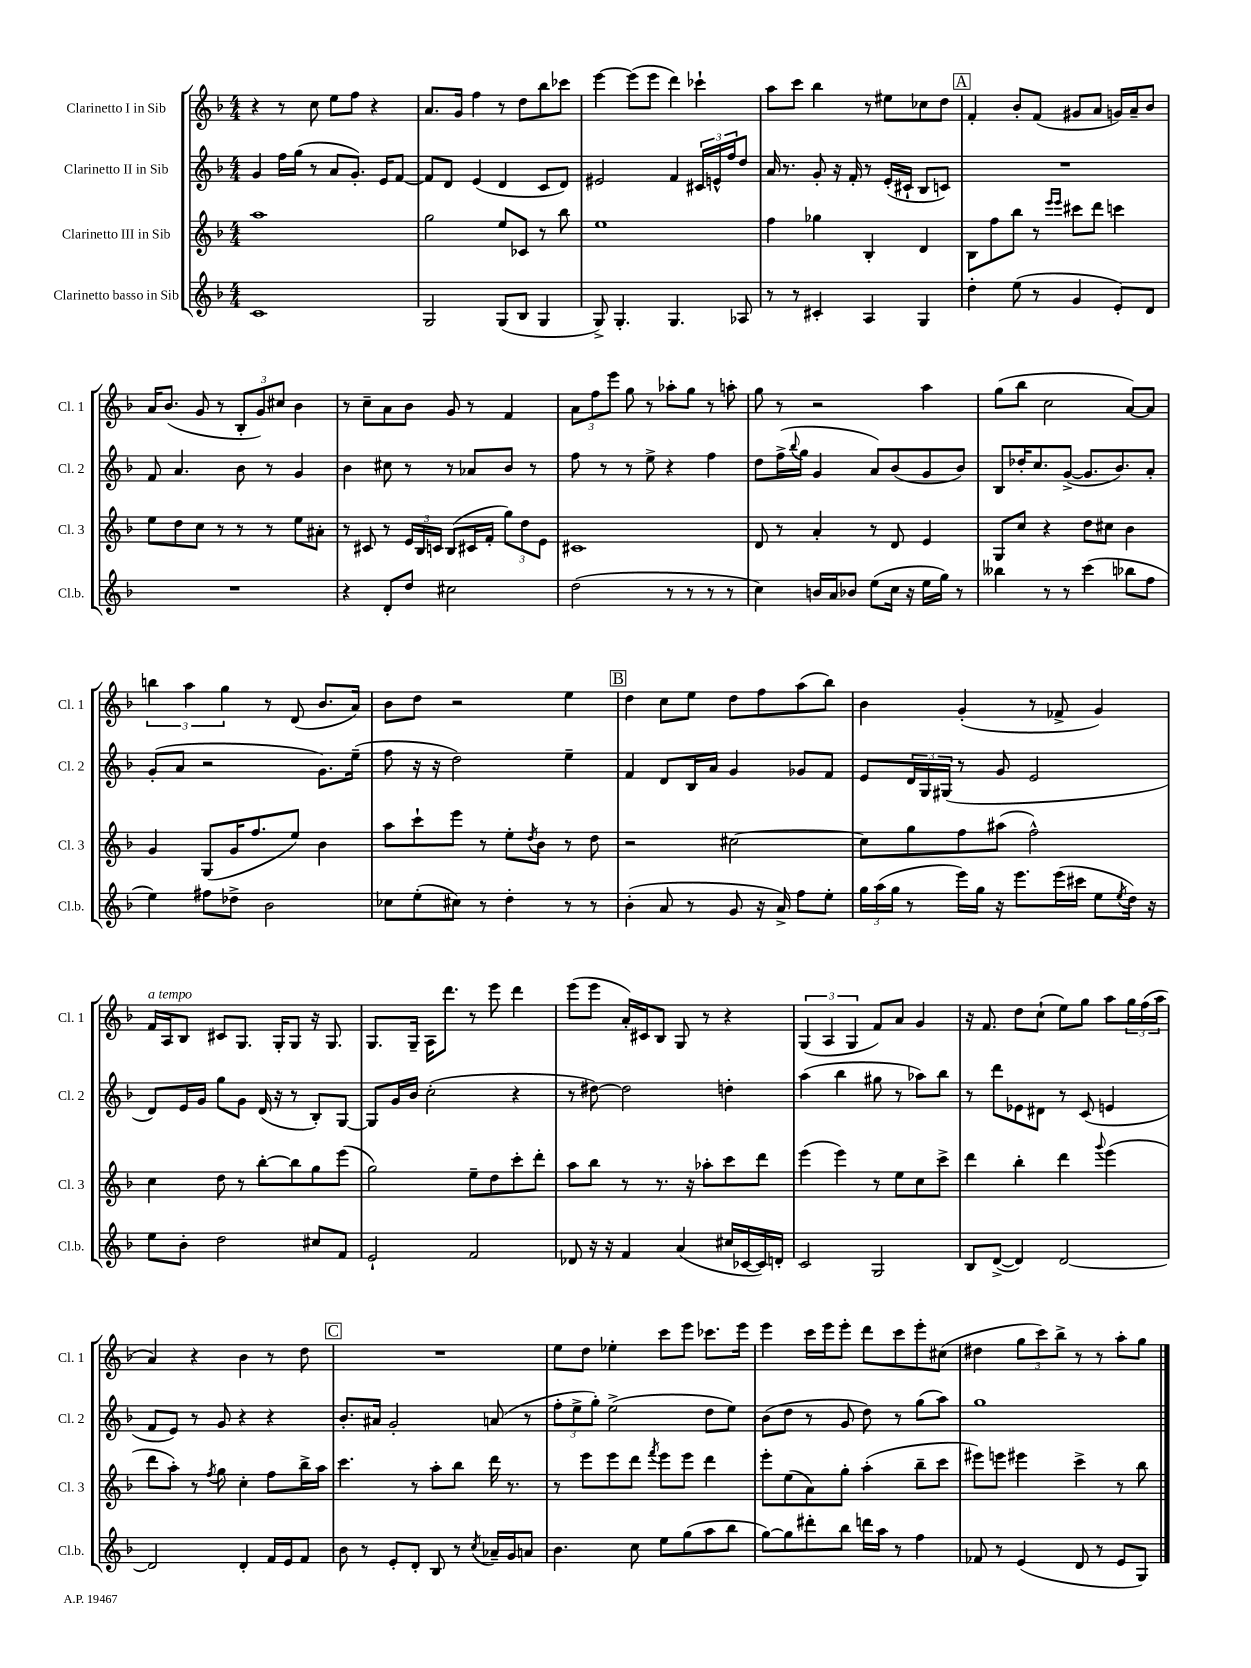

**kern	**kern	**kern	**kern
*staff4	*staff3	*staff2	*staff1
*clefG2	*clefG2	*clefG2	*clefG2
*k[b-]	*k[b-]	*k[b-]	*k[b-]
*M4/4	*M4/4	*M4/4	*M4/4
1c	1aa	4g	4r
.	.	16ff	8r
.	.	(16gg	.
.	.	8r	8cc
.	.	8a	8ee
.	.	8.g')	8ff
.	.	.	4r
.	.	16e	.
.	.	[8f	.
=	=	=	=
2G	2gg	8f]	8.a
.	.	8d	.
.	.	.	16g
.	.	(4e	4ff
(8G	8ee	4d	8r
8B-	8c-	.	8dd
4G	8r	8c	8bb-
.	8bb-	8d)	8ccc-
=	=	=	=
8G^)	1ee	2e#	[4eee
4.G'	.	.	.
.	.	.	(8eee]
.	.	.	8eee
4.G	.	4f	4ddd)
.	.	24c#	4ccc-`
.	.	24e^^	.
.	.	24ff	.
8A-	.	8dd	.
=	=	=	=
8r	4ff	16a	8aa
.	.	8.r	.
8r	.	.	8ccc
4c#'	4gg-	8g'	4bb-
.	.	16r	.
.	.	16f'	.
4A	4B-'	8r	8r
.	.	(16e'	8ee#
.	.	16c#`	.
4G	4d	8B-	8cc-
.	.	8c)	8dd
=	=	=	=
4dd'	8B-	1r	4f'
.	8ff	.	.
(8ee	8bb-	.	8b-'
8r	8r	.	(8f
.	16qqeee	.	.
.	16qqeee	.	.
4g	8ccc#	.	8g#
.	8ddd	.	8a
8e')	4ccc	.	16g)
.	.	.	16a~
8d	.	.	8b-
=	=	=	=
1r	8ee	8f	16a
.	.	.	(8.b-
.	8dd	4.a	.
.	8cc	.	8g
.	8r	.	8r
.	8r	8b-	12B-'
.	.	.	12g)
.	8r	8r	.
.	.	.	12cc#
.	8ee	4g	4b-
.	8a#'	.	.
=	=	=	=
4r	8r	4b-	8r
.	8c#	.	8cc~
8d'	8r	8cc#	8a
8dd	24e	8r	8b-
.	24B-	.	.
.	24c	.	.
2cc#	(8B-	8r	8g
.	16c#	8a-	8r
.	16f'	.	.
.	12gg)	8b-	4f
.	12dd	.	.
.	.	8r	.
.	12e	.	.
=	=	=	=
(2dd	1c#	8ff	12a
.	.	.	12ff
.	.	8r	.
.	.	.	12eee
.	.	8r	8gg
.	.	8ee^	8r
8r	.	4r	8aa-'
8r	.	.	8gg
8r	.	4ff	8r
8r	.	.	8aa'
=	=	=	=
4cc)	8d	8dd	8gg
.	8r	(16ff^	8r
.	.	8qqbb-	.
.	.	16gg	.
16b	4a'	4g	2r
16a	.	.	.
8b-	.	.	.
(8ee	8r	8a)	.
16cc	8d	(8b-	.
16r	.	.	.
16ee	4e	8g	4aa
16gg)	.	.	.
8r	.	8b-)	.
=	=	=	=
4bb--	8G	8B-	(8gg
.	8cc	16dd-'	8bb-
.	.	8.cc	.
8r	4r	.	2cc
8r	.	([8g^	.
(4ccc	8dd	8.g]	.
.	8cc#	.	.
.	.	8.b-)	.
8bb-	4b-	.	[8a)
8ff	.	8a'	8a]
=	=	=	=
4ee)	4g	(8g'	6bb
.	.	8a	.
.	.	.	6aa
8ff#	(8G	2r	.
.	.	.	6gg
8dd-^	16g	.	.
.	8.ff	.	.
2b-	.	.	8r
.	8ee)	.	(8d
.	4b-	8.g)	8.b-
.	.	(16ee~	16a)
=	=	=	=
8cc-	8aa	8ff	8b-
(8ee'	8ccc`	16r	8dd
.	.	16r	.
8cc#)	8eee	2dd)	2r
8r	8r	.	.
4dd'	8ee'	.	.
.	8qdd	.	.
.	8b-	.	.
8r	8r	4ee~	4ee
8r	8dd	.	.
=	=	=	=
(4b-'	2r	4f	4dd
8a	.	8d	8cc
8r	.	16B-	8ee
.	.	16a	.
8g	[2cc#	4g	8dd
16r	.	.	8ff
16a^)	.	.	.
8ff	.	8g-	(8aa
8ee'	.	8f	8bb-)
=	=	=	=
24gg	8cc#]	8e	4b-
(24aa	.	.	.
24gg	.	.	.
8r	8gg	24d	.
.	.	24G	.
.	.	(24G#	.
16eee)	8ff	8r	(4g'
16gg	.	.	.
16r	(8aa#	8g	.
8.eee	.	.	.
.	2ff^^)	2e	8r
(16eee	.	.	8f-^
16ccc#	.	.	.
8ee	.	.	4g)
8qee	.	.	.
16dd)	.	.	.
16r	.	.	.
=	=	=	=
8ee	4cc	8d)	16f
.	.	.	16A
8b-'	.	16e	8B-
.	.	16g	.
2dd	8dd	8gg	8c#
.	8r	8g	8.G
.	[8bb-'	(16d	.
.	.	16r	16G'
.	8bb-]	8r	8G
8cc#	8gg	8B-')	16r
.	.	.	8.G
8f	(8eee	[8G	.
=	=	=	=
2e`	2gg)	8G]	8.G
.	.	16g	.
.	.	16b-	16G~
.	.	(2cc'	16A
.	.	.	8.ddd
2f	8ee~	.	8r
.	8dd	.	8eee
.	8ccc'	4r	4ddd
.	8ddd'	.	.
=	=	=	=
8d-	8aa	8r	(8eee
16r	8bb-	[8dd#)	8eee
16r	.	.	.
4f	8r	2dd#]	16a')
.	.	.	16c#
.	8.r	.	8B-
(4a	.	.	8G
.	16r	.	.
.	8aa-'	.	8r
16cc#	8ccc	4dd'	4r
[16c-	.	.	.
16c-])	8ddd	.	.
16d'	.	.	.
=	=	=	=
2c	(4eee	(4aa	(6G
.	.	.	6A
.	4eee)	4bb-	.
.	.	.	6G
2G	8r	8gg#	8f)
.	8ee	8r	8a
.	8cc	8aa-)	4g
.	8ccc^	8bb-	.
=	=	=	=
8B-	4ddd	8r	16r
.	.	.	8.f
([8d^	.	8ddd	.
4d])	4bb-'	8e-	8dd
.	.	8d#	(8cc`
[2d	4ddd	8r	8ee)
.	.	(8c	8gg
.	8qqggg	.	.
.	(4eee	4e	8aa
.	.	.	24gg
.	.	.	(24ff
.	.	.	24aa
=	=	=	=
2d]	8ddd	8f	4a)
.	8aa')	8e)	.
.	8r	8r	4r
.	8qff	.	.
.	8gg	8g	.
4d'	4cc'	4r	4b-
16f	8ff	4r	8r
16e	.	.	.
8f	16bb-^	.	8dd
.	16aa	.	.
=	=	=	=
8b-	4.ccc	8.b-'	1r
8r	.	.	.
.	.	16a#	.
8e'	.	2g'	.
8d'	8r	.	.
8B-	8aa'	.	.
8r	8bb-	.	.
8qcc	.	.	.
16a-~	16ddd	(8a	.
16g	8.r	.	.
8a	.	8r	.
=	=	=	=
4.b-	8r	12ff'	8ee
.	.	12ee^	.
.	8eee	.	8dd
.	.	12gg')	.
.	8eee	(2ee^	4ee-'
8cc	8ddd	.	.
.	8qfff	.	.
8ee	8eee	.	8ccc
(8gg	8eee	.	8eee
8aa	4ddd	8dd	8.ccc-
8bb-	.	8ee)	.
.	.	.	16eee
=	=	=	=
[8gg)	8eee'	(8b-	4eee
8gg]	(8ee	8dd	.
8ddd#'	8a)	8r	16ccc
.	.	.	16eee
8bb-	8gg'	8g	8eee'
16ddd	(4aa'	8dd)	8ddd
16aa	.	.	.
8r	.	8r	8ccc
4ff	8bb-~	(8gg	8eee'
.	8ccc	8aa)	(8cc#
=	=	=	=
8f-	8eee#)	1gg	4dd#
8r	8eee	.	.
(4e	4eee#	.	12gg
.	.	.	12ccc)
.	.	.	12bb-^
8d	4ccc^	.	8r
8r	.	.	8r
8e	8r	.	8aa'
8G)	8bb-	.	8gg
==	==	==	==
*-	*-	*-	*-
